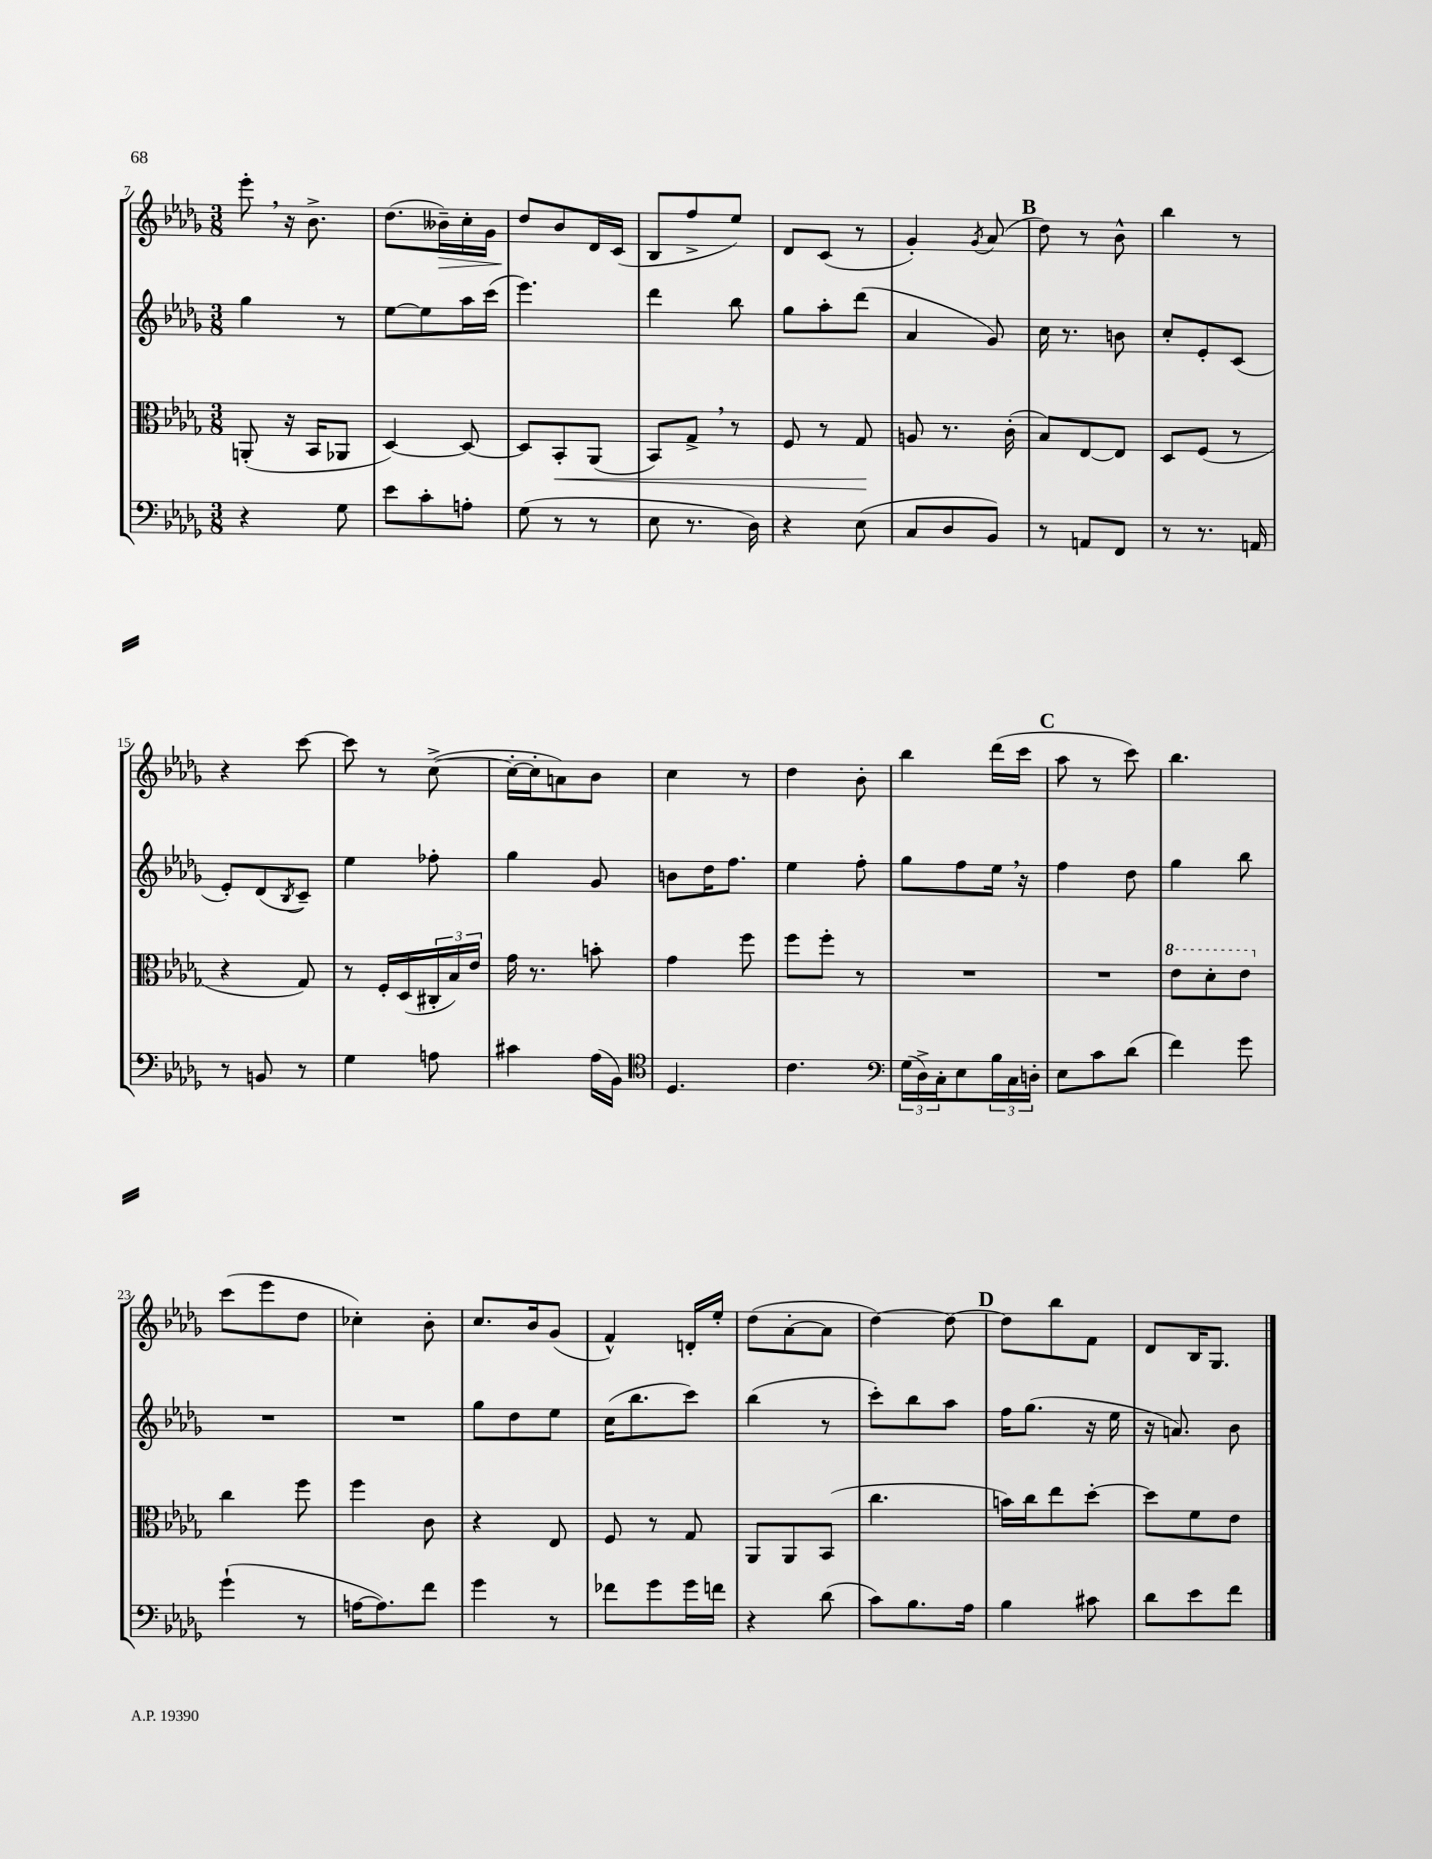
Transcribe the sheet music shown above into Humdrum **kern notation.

**kern	**kern	**dynam	**kern	**kern	**dynam
*part4	*part3	*part3	*part2	*part1	*part1
*staff4	*staff3	*staff3	*staff2	*staff1	*staff1
*clefF4	*clefC3	*	*clefG2	*clefG2	*
*k[b-e-a-d-g-]	*k[b-e-a-d-g-]	*	*k[b-e-a-d-g-]	*k[b-e-a-d-g-]	*
*M3/8	*M3/8	*	*M3/8	*M3/8	*
=7	=7	=7	=7	=7	=7
4r	(8AAn'/	.	4gg-\	8eee-',\	.
.	16r	.	.	16r	.
.	16BB-/KL	.	.	8.b-^\	.
8G-\	8AA-X/J	.	8r	.	.
=8	=8	=8	=8	=8	=8
8e-\L	[4D-/)	.	[8ee-\L	(8.dd-\L	.
8c'\	.	.	8ee-\]	.	.
!	!	!	!	!	!LO:HP:b
.	.	.	.	16b--X~\L)	>
8An'\J	8D-/_	.	16aa-\L	16cc'\	.
.	.	.	(16ccc\JJ	16g-\JJ	.
=9	=9	=9	=9	=9	=9
(8G-\	8D-/L]	.	4.eee-\)	8dd-/L	.
!	!	!LO:HP:b	!	!	!
8r	8BB-'/	<	.	8b-/	]
8r	(8AA-/J	.	.	16d-/L	.
.	.	.	.	(16c/JJ	.
=10	=10	=10	=10	=10	=10
8E-\	8BB-/L)	.	4ddd-\	8B-/L	.
8.r	8G-^,/J	.	.	8ff^/	.
.	8r	.	8bb-\	8ee-/J)	.
16D-\)	.	.	.	.	.
=11	=11	=11	=11	=11	=11
4r	8F/	.	8gg-\L	8d-/L	.
.	8r	.	8aa-'\	(8c/J	.
(8E-\	8G-/	.	(8ddd-\J	8r	.
.	.	[	.	.	.
=12	=12	=12	=12	=12	=12
8C/L	8An/	.	4a-/	4g-'/)	.
8D-/	8.r	.	.	.	.
.	.	.	.	8qg-/	.
8BB-/J)	.	.	8g-/)	(8a-/	.
.	(16c'\	.	.	.	.
!!LO:REH:place=s1:t=B
=13	=13	=13	=13	=13	=13
8r	8B-/L)	.	16cc\	8dd-\)	.
.	.	.	8.r	.	.
8AAn/L	[8E-/	.	.	8r	.
8FF/J	8E-/J]	.	8bn\	8b-^^\	.
=14	=14	=14	=14	=14	=14
8r	8D-/L	.	8cc'/L	4bb-\	.
8.r	(8F/J	.	8e-'/	.	.
.	8r	.	(8c/J	8r	.
16AAn/	.	.	.	.	.
!!LO:LB:g=z
=15	=15	=15	=15	=15	=15
8r	4r	.	8e-'/L)	4r	.
8BBn/	.	.	(8d-/	.	.
.	.	.	8qB-/	.	.
8r	8G-/)	.	8c~/J)	[8ccc\	.
=16	=16	=16	=16	=16	=16
4G-\	8r	.	4ee-\	8ccc\]	.
.	16F'/LL	.	.	8r	.
.	(16D-/	.	.	.	.
8An\	24C#X'/	.	8ff-X'\	([8cc^\	.
.	24B-/)	.	.	.	.
.	24e-/JJ	.	.	.	.
=17	=17	=17	=17	=17	=17
4c#X\	16g-\	.	4gg-\	16cc'\LL_	.
.	8.r	.	.	16cc'\J]	.
.	.	.	.	8an\)	.
(16A-\LL	8bn'\	.	8g-/	8b-\J	.
16BB-\JJ)	.	.	.	.	.
=18	=18	=18	=18	=18	=18
*clefC4	*	*	*	*	*
4.D-/	4g-\	.	8bn\L	4cc\	.
.	.	.	16dd-\K	.	.
.	.	.	8.ff\J	.	.
.	8ff\	.	.	8r	.
=19	=19	=19	=19	=19	=19
4.c\	8ff\L	.	4ee-\	4dd-\	.
.	8ff'\J	.	.	.	.
.	8r	.	8ff'\	8b-'\	.
=20	=20	=20	=20	=20	=20
*clefF4	*	*	*	*	*
(24G-\LL	4.r	.	8gg-\L	4bb-\	.
24D-^\)	.	.	.	.	.
24C'\J	.	.	.	.	.
8E-\	.	.	8ff\	.	.
24B-\L	.	.	16ee-,\Jk	(16ddd-\LL	.
24C\	.	.	.	.	.
.	.	.	16r	16ccc\JJ	.
24Dn'\JJ	.	.	.	.	.
!!LO:REH:place=s1:t=C
=21	=21	=21	=21	=21	=21
8E-\L	4.r	.	4ff\	8aa-\	.
8c\	.	.	.	8r	.
(8d-\J	.	.	8dd-\	8ccc\)	.
=22	=22	=22	=22	=22	=22
*	*8va	*	*	*	*
4f\)	8ee-\L	.	4gg-\	4.bb-\	.
.	8dd-'\	.	.	.	.
8g-\	8ee-\J	.	8bb-\	.	.
!!LO:LB:g=z
=23	=23	=23	=23	=23	=23
*	*X8va	*	*	*	*
(4g-`\	4cc\	.	4.r	(8ccc\L	.
.	.	.	.	8eee-\	.
8r	8ff\	.	.	8dd-\J	.
=24	=24	=24	=24	=24	=24
[16An\KL	4ff\	.	4.r	4cc-X'\)	.
8.A\])	.	.	.	.	.
8f\J	8c\	.	.	8b-'\	.
=25	=25	=25	=25	=25	=25
4g-\	4r	.	8gg-\L	8.cc/L	.
.	.	.	8dd-\	.	.
.	.	.	.	16b-/k	.
8r	8E-/	.	8ee-\J	(8g-/J	.
=26	=26	=26	=26	=26	=26
8f-X\L	8F/	.	(16cc\KL	4f^^/)	.
.	.	.	8.bb-\	.	.
8g-\	8r	.	.	.	.
16g-\L	8G-/	.	8ccc\J)	16dn'/LL	.
16fn\JJ	.	.	.	16ee-'/JJ	.
=27	=27	=27	=27	=27	=27
4r	8AA-/L	.	(4bb-\	(8dd-\L	.
.	8AA-/	.	.	[8a-'\	.
(8d-\	(8BB-/J	.	8r	8a-\J]	.
=28	=28	=28	=28	=28	=28
8c\L)	4.cc\	.	8ccc'\L)	[4dd-\)	.
8.B-\	.	.	8bb-\	.	.
.	.	.	8aa-\J	8dd-\_	.
16A-\Jk	.	.	.	.	.
!!LO:REH:place=s1:t=D
=29	=29	=29	=29	=29	=29
4B-\	16bn\LL)	.	16ff\KL	8dd-\L]	.
.	16cc\J	.	(8.gg-\J	.	.
.	8ee-\	.	.	8bb-\	.
8c#X\	[8dd-'\J	.	16r	8f\J	.
.	.	.	16ee-\	.	.
=30	=30	=30	=30	=30	=30
8d-\L	8dd-\L]	.	16r	8d-/L	.
.	.	.	8.an/)	.	.
8e-\	8f\	.	.	16B-/K	.
.	.	.	.	8.G-/J	.
8f\J	8e-\J	.	8b-\	.	.
==	==	==	==	==	==
*-	*-	*-	*-	*-	*-
